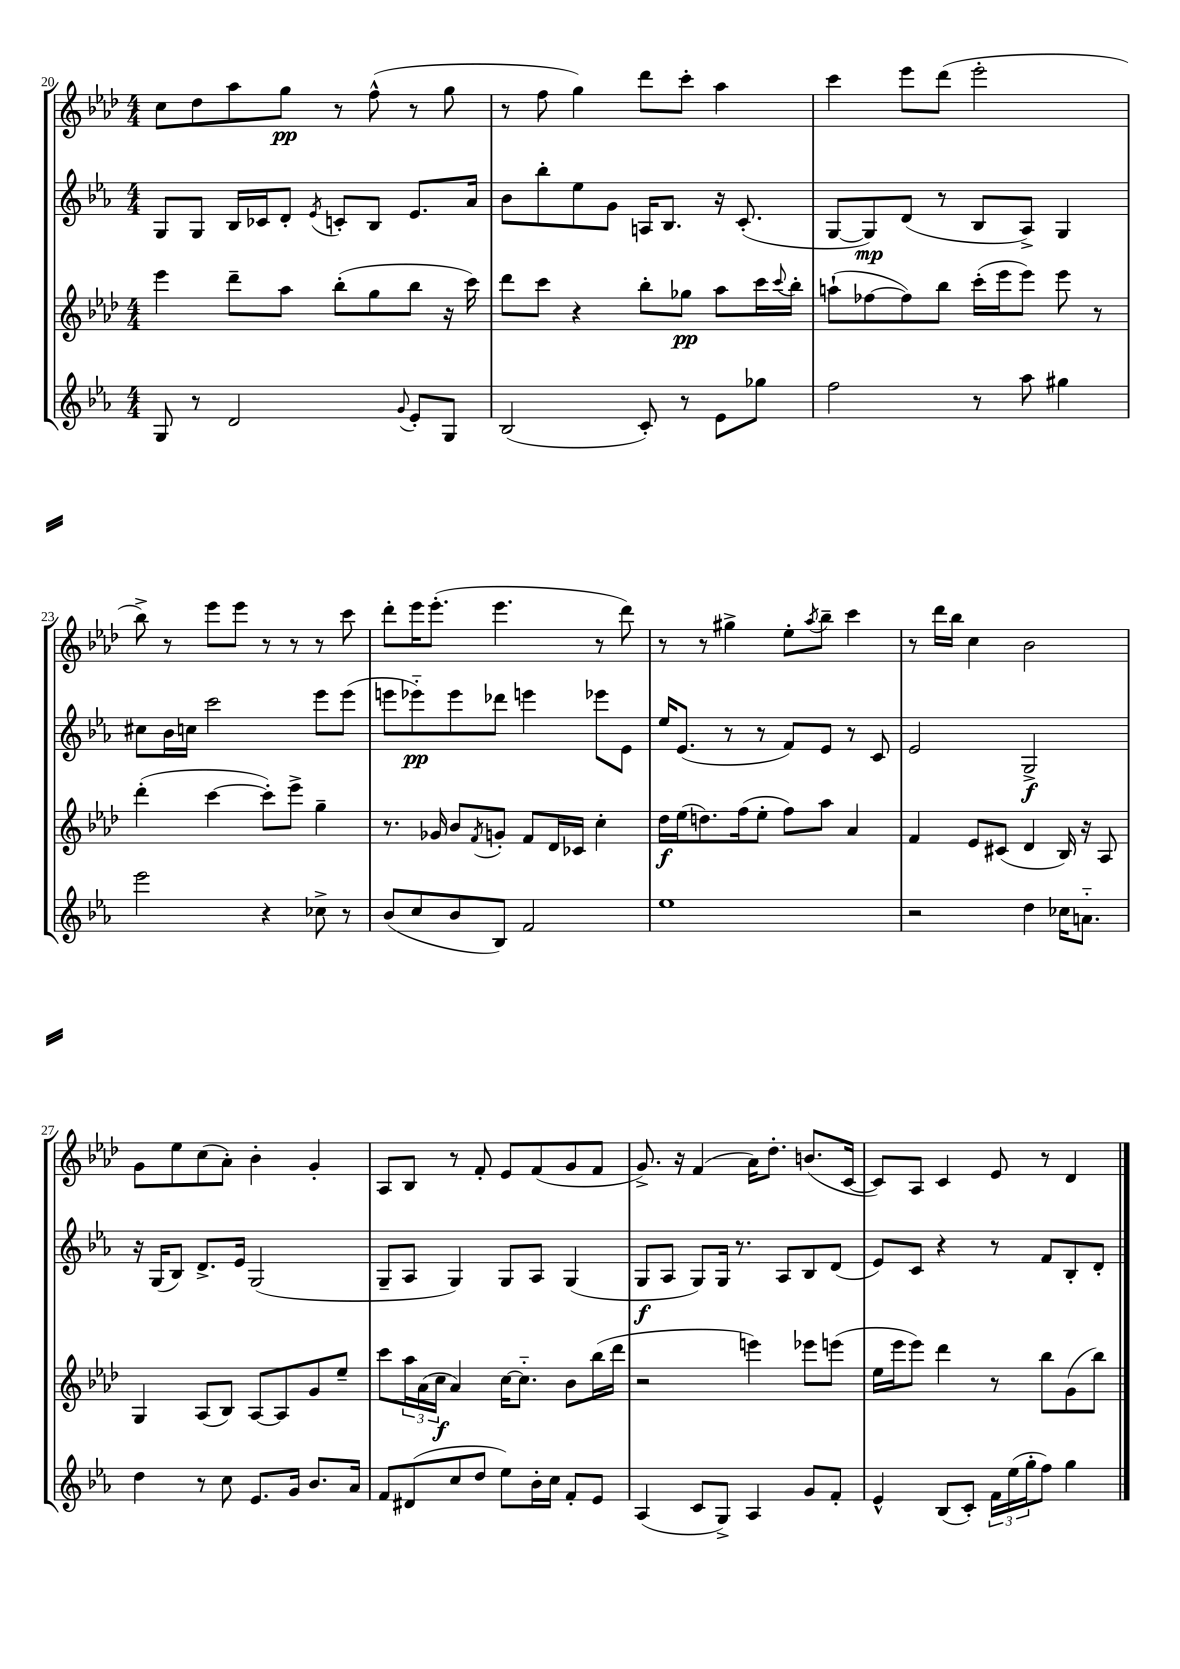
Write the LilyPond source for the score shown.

<<
\new StaffGroup <<
\new Staff = "s0" {
    \clef treble \key aes \major \numericTimeSignature \time 4/4
    c''8 des''8 aes''8 g''8\pp r8 f''8-^( r8 g''8 |
    r8 f''8 g''4) des'''8 c'''8-. aes''4 |
    c'''4 ees'''8 des'''8( ees'''2-. |
    bes''8->) r8 ees'''8 ees'''8 r8 r8 r8 c'''8 |
    des'''8-. ees'''16 ees'''8.-.( ees'''4. r8 des'''8) |
    r8 r8 gis''4-> ees''8-. \acciaccatura { aes''8 } bes''8-- c'''4 |
    r8 des'''16 bes''16 c''4 bes'2 |
    g'8 ees''8 c''8( aes'8-.) bes'4-. g'4-. |
    aes8 bes8 r8 f'8-. ees'8 f'8( g'8 f'8 |
    g'8.->) r16 f'4( aes'16) des''8.-. b'8.( c'16~ |
    c'8) aes8 c'4 ees'8 r8 des'4 \bar "|." |
}
\new Staff = "s1" {
    \clef treble \key ees \major \numericTimeSignature \time 4/4
    g8 g8 bes16 ces'16 d'8-. \acciaccatura { ees'8 } c'8-. bes8 ees'8. aes'16 |
    bes'8 bes''8-. ees''8 g'8 a16 bes8. r16 c'8.-.( |
    g8~ g8\mp) d'8( r8 bes8 aes8->) g4 |
    cis''8 bes'16 c''16 c'''2 ees'''8 ees'''8( |
    e'''8 ees'''8-_\pp) ees'''8 des'''8 e'''4 ees'''8 ees'8 |
    ees''16 ees'8.( r8 r8 f'8) ees'8 r8 c'8 |
    ees'2 g2->\f |
    r16 g16( bes8) d'8.-> ees'16 g2( |
    g8-- aes8 g4) g8 aes8 g4( |
    g8\f aes8 g8) g16 r8. aes8 bes8 d'8( |
    ees'8) c'8 r4 r8 f'8 bes8-. d'8-. \bar "|." |
}
\new Staff = "s2" {
    \clef treble \key aes \major \numericTimeSignature \time 4/4
    ees'''4 des'''8-- aes''8 bes''8-.( g''8 bes''8 r16 c'''16) |
    des'''8 c'''8 r4 bes''8-. ges''8\pp aes''8 c'''16 \appoggiatura { c'''8 } bes''16-. |
    a''8-!( fes''8~ fes''8) bes''8 c'''16-.( ees'''16 ees'''8) ees'''8 r8 |
    des'''4-.( c'''4~ c'''8-.) ees'''8-> g''4-- |
    r8. ges'16 bes'8 \acciaccatura { f'8 } g'8-. f'8 des'16 ces'16 c''4-. |
    des''16\f ees''16( d''8.) f''16( ees''8-. f''8) aes''8 aes'4 |
    f'4 ees'8 cis'8( des'4 bes16) r16 aes8 |
    g4 aes8( bes8) aes8~ aes8 g'8 ees''8-- |
    c'''8 \tuplet 3/2 { aes''16 aes'16( c''16\f } aes'4) c''16~ c''8.-_ bes'8 bes''16( des'''16 |
    r2 e'''4) ees'''8 e'''8( |
    ees''16 ees'''16 ees'''8) des'''4 r8 bes''8 g'8( bes''8) \bar "|." |
}
\new Staff = "s3" {
    \clef treble \key ees \major \numericTimeSignature \time 4/4
    g8 r8 d'2 \appoggiatura { g'8 } ees'8-. g8 |
    bes2( c'8-.) r8 ees'8 ges''8 |
    f''2 r8 aes''8 gis''4 |
    ees'''2 r4 ces''8-> r8 |
    bes'8( c''8 bes'8 bes8) f'2 |
    ees''1 |
    r2 d''4 ces''16 a'8.-_ |
    d''4 r8 c''8 ees'8. g'16 bes'8. aes'16 |
    f'8 dis'8( c''8 d''8 ees''8) bes'16-. c''16 f'8-. ees'8 |
    aes4( c'8 g8->) aes4 g'8 f'8-. |
    ees'4-^ bes8( c'8-.) \tuplet 3/2 { f'16 ees''16( g''16-. } f''8) g''4 \bar "|." |
}
>>
>>
\layout { \context { \Score currentBarNumber = #20 } }
